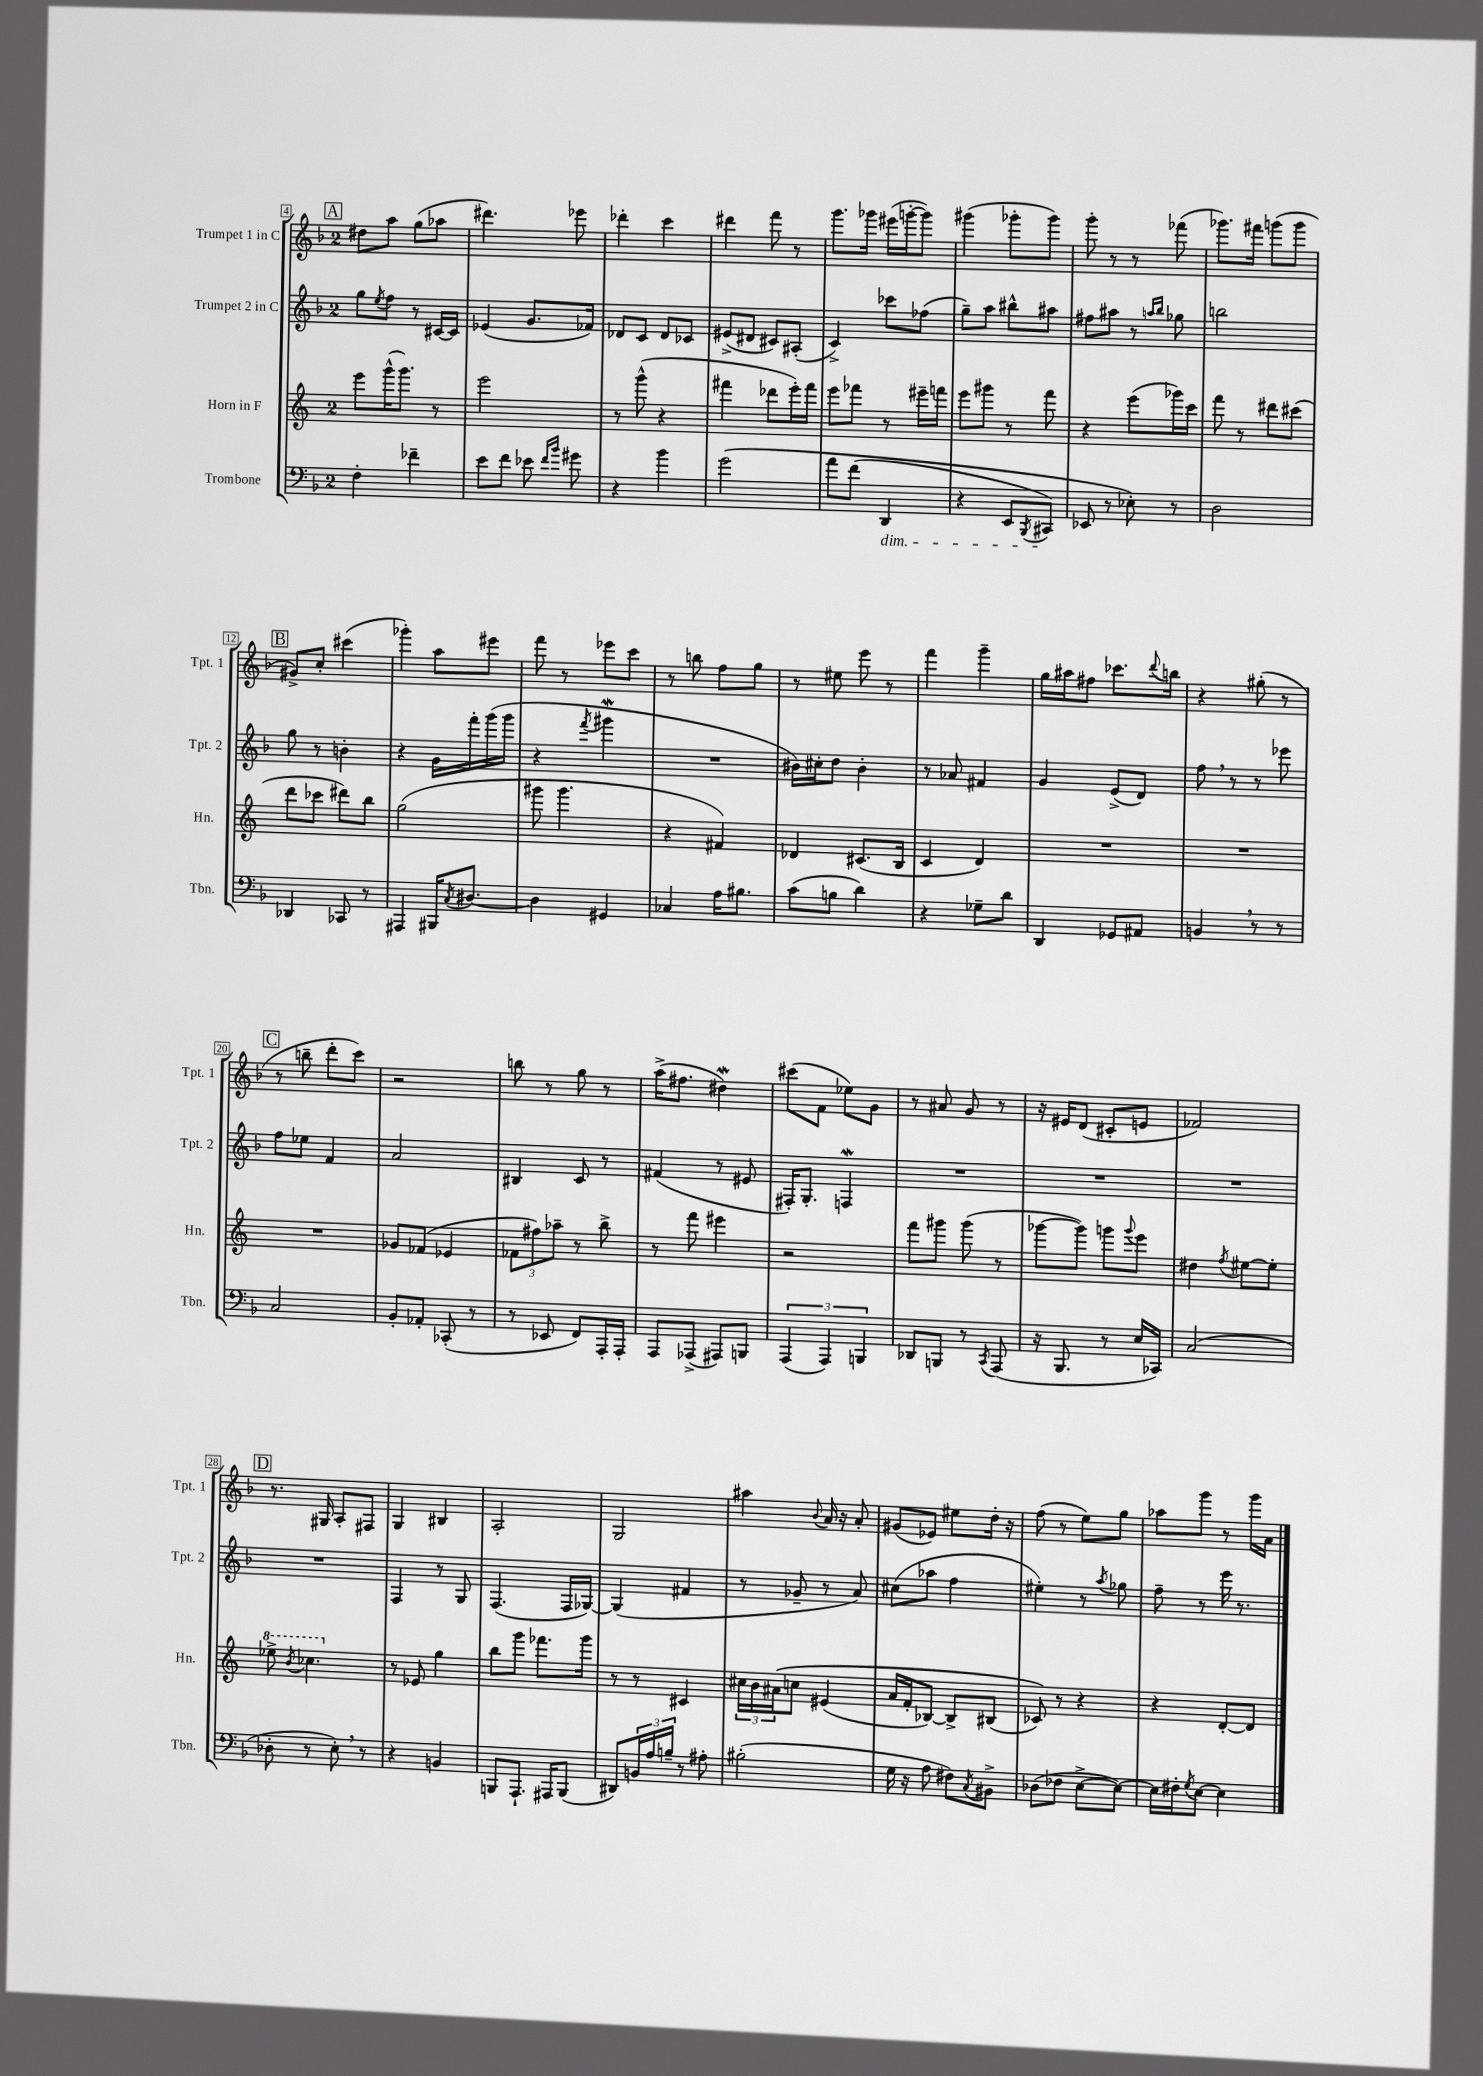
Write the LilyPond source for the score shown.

<<
\new StaffGroup <<
\new Staff = "s0" \with { instrumentName = "Trumpet 1 in C" shortInstrumentName = "Tpt. 1" } {
    \clef treble \key f \major \once \override Staff.TimeSignature.style = #'single-digit \time 2/4
    \mark \markup { \box "A" } dis''8 a''8 g''8( aes''8 |
    dis'''4.) ees'''8 |
    des'''4-. c'''4 |
    dis'''4 f'''8 r8 |
    g'''8. ges'''16 eis'''16( g'''16~-. g'''8) |
    gis'''4( ges'''8-. ges'''8) |
    g'''8-. r8 r8 fes'''8( |
    ges'''8.) fis'''16 g'''8( g'''8 |
    \mark \markup { \box "B" } gis'8->) c''8-. cis'''4( |
    ges'''4-.) a''8 eis'''8 |
    f'''8 r8 ees'''8 c'''8 |
    r8 b''8 f''8 g''8 |
    r8 eis''8 e'''8 r8 |
    f'''4 g'''4-- |
    g''16 ais''16 fis''8 ces'''8. \appoggiatura { d'''8 } b''16 |
    r4 gis''8-.( r8 |
    \mark \markup { \box "C" } r8 b''8-- d'''8-. c'''8) |
    r2 |
    b''8 r8 g''8 r8 |
    a''16->( fis''8. dis''4\mordent) |
    cis'''8( f'8 ees''8) g'8 |
    r8 ais'8 g'8 r8 |
    r16 eis'16 d'8( cis'8-. e'8 |
    fes'2) |
    \mark \markup { \box "D" } r8. gis16 a8-. fis8 |
    g4 bis4 |
    a2-. |
    g2 |
    ais''4 \appoggiatura { bes'8 } a'16 r16 a'8-. |
    gis'8( ees'8) eis''8 d''16-. r16 |
    f''8( r8 e''8) g''8 |
    aes''8 g'''8 r8 g'''16 a'16 \bar "|." |
}
\new Staff = "s1" \with { instrumentName = "Trumpet 2 in C" shortInstrumentName = "Tpt. 2" } {
    \clef treble \key f \major \once \override Staff.TimeSignature.style = #'single-digit \time 2/4
    \mark \markup { \box "A" } g''8 \acciaccatura { e''8 } f''8 r8 cis'16~ cis'16 |
    ees'4( g'8. fes'16) |
    des'8 c'8 des'8 ces'8 |
    eis'8->( dis'8 cis'8) ais8-.( |
    c'4->) ces'''8 fes''8( |
    g''8--) a''8 bis''8-^ ais''8 |
    fis''8 ais''8 r8 \grace { a''16 bes''16 } ges''8 |
    b''2 |
    \mark \markup { \box "B" } g''8 r8 b'4-. |
    r4 g'16 f'''16-. g'''16( g'''16 |
    r4 \acciaccatura { f'''8 } gis'''4\mordent |
    R2 |
    bis'16) cis''16-. d''8 bis'4-. |
    r8 aes'8 fis'4 |
    g'4 e'8->( d'8) |
    f''8 \breathe r8 r8 ees'''8 |
    \mark \markup { \box "C" } f''8 ees''8 f'4 |
    a'2 |
    bis4 c'8 r8 |
    fis'4( r8 eis'8 |
    fis16-.) g8.-. f4\mordent |
    R2 |
    R2 |
    R2 |
    \mark \markup { \box "D" } R2 |
    f4 r8 g8 |
    f4.( f16 ges16~) |
    ges4( fis'4 |
    r8 ges'8-- r8 a'8) |
    cis''8( aes''8 f''4 |
    eis''4-.) r8 \acciaccatura { a''8 } ges''8 |
    f''8-- r8 e'''16 r8. \bar "|." |
}
\new Staff = "s2" \with { instrumentName = "Horn in F" shortInstrumentName = "Hn." } {
    \clef treble \key c \major \once \override Staff.TimeSignature.style = #'single-digit \time 2/4
    \mark \markup { \box "A" } e'''8 g'''16-^( g'''8.) r8 |
    e'''2 |
    r8 g'''8-^( r4 |
    fis'''4 des'''8 e'''16-.) fis'''16 |
    e'''8 fes'''8 r8 eis'''16-- f'''16 |
    e'''8 gis'''8 r8 f'''8 |
    r4 e'''8( ges'''16) c'''16 |
    f'''8 r8 dis'''8 cis'''8( |
    \mark \markup { \box "B" } d'''8 ces'''8 dis'''8) b''8 |
    g''2( |
    gis'''8 gis'''4. |
    r4 fis'4) |
    des'4 cis'8.( b16 |
    c'4 d'4) |
    R2 |
    R2 |
    \mark \markup { \box "C" } R2 |
    ges'8 fes'8( ees'4 |
    \tuplet 3/2 { fes'8 fis''8) aes''8-- } r8 b''8-> |
    r8 f'''8 eis'''4 |
    r2 |
    f'''8 gis'''8 gis'''8( r8 |
    ges'''8~ ges'''8) g'''8 \appoggiatura { g'''8 } e'''8 |
    dis''4 \acciaccatura { f''8 } eis''8~ eis''8-. |
    \mark \markup { \box "D" } \ottava #1 ees'''8-> \acciaccatura { b''8 } ces'''4. \ottava #0 |
    r8 ees'8 g''4 |
    b''8 g'''8 fes'''8. g'''16 |
    r8 r8 cis'4 |
    \tuplet 3/2 { cis''16 b'16 ais'16\( } c''8 eis'4( |
    a'16 f'16-. bes8~) bes8-> bis8( |
    ces'8)\) r8 r4 |
    r4 d'8~-. d'8 \bar "|." |
}
\new Staff = "s3" \with { instrumentName = "Trombone" shortInstrumentName = "Tbn." } {
    \clef bass \key f \major \once \override Staff.TimeSignature.style = #'single-digit \time 2/4
    \mark \markup { \box "A" } f4-. fes'4-- |
    e'8 f'8 ees'8 \grace { f'16 bes'16 } gis'8 |
    r4 bes'4 |
    g'2\( |
    a'8 f'8( d,4\dim |
    r4 e,8 \acciaccatura { bes,,8 } cis,8\!) |
    ees,8 r8 ees8-.\) r8 |
    d2 |
    \mark \markup { \box "B" } des,4 ces,8 r8 |
    ais,,4 bis,,16 \acciaccatura { c8 } dis8.~ |
    dis4 gis,4 |
    ces4 a16 bis8. |
    c'8( b8 d'4) |
    r4 ges8-- d'8 |
    d,4 ges,8 ais,8 |
    b,4 \breathe r8 r8 |
    \mark \markup { \box "C" } c2 |
    bes,8-. aes,8-. ces,8-.( r8 |
    r8 ees,8 f,8) a,,16-. a,,16-. |
    a,,8 aes,,8->( ais,,8) b,,8 |
    \tuplet 3/2 { a,,4( a,,4) b,,4 } |
    des,8 b,,8 r8 \acciaccatura { c,8 } a,,8( |
    r16 bes,,8. r8 e16 ces,16) |
    c2( |
    \mark \markup { \box "D" } des8-. r8 e8-.) \breathe r8 |
    r4 b,4 |
    b,,8 a,,8.-! ais,,16 b,,8( |
    dis,8) \tuplet 3/2 { b,16 a16 b16-- } r8 ais8-. |
    bis2-.( |
    g16 r16 a8 fis8) \acciaccatura { c8 } bis,8-> |
    des8( fes8 e8~-> e8~) |
    e16 fis16-. \acciaccatura { g8 } e8~ e4 \bar "|." |
}
>>
>>
\layout { \context { \Score currentBarNumber = #4 \override BarNumber.stencil = #(make-stencil-boxer 0.1 0.3 ly:text-interface::print) } }
